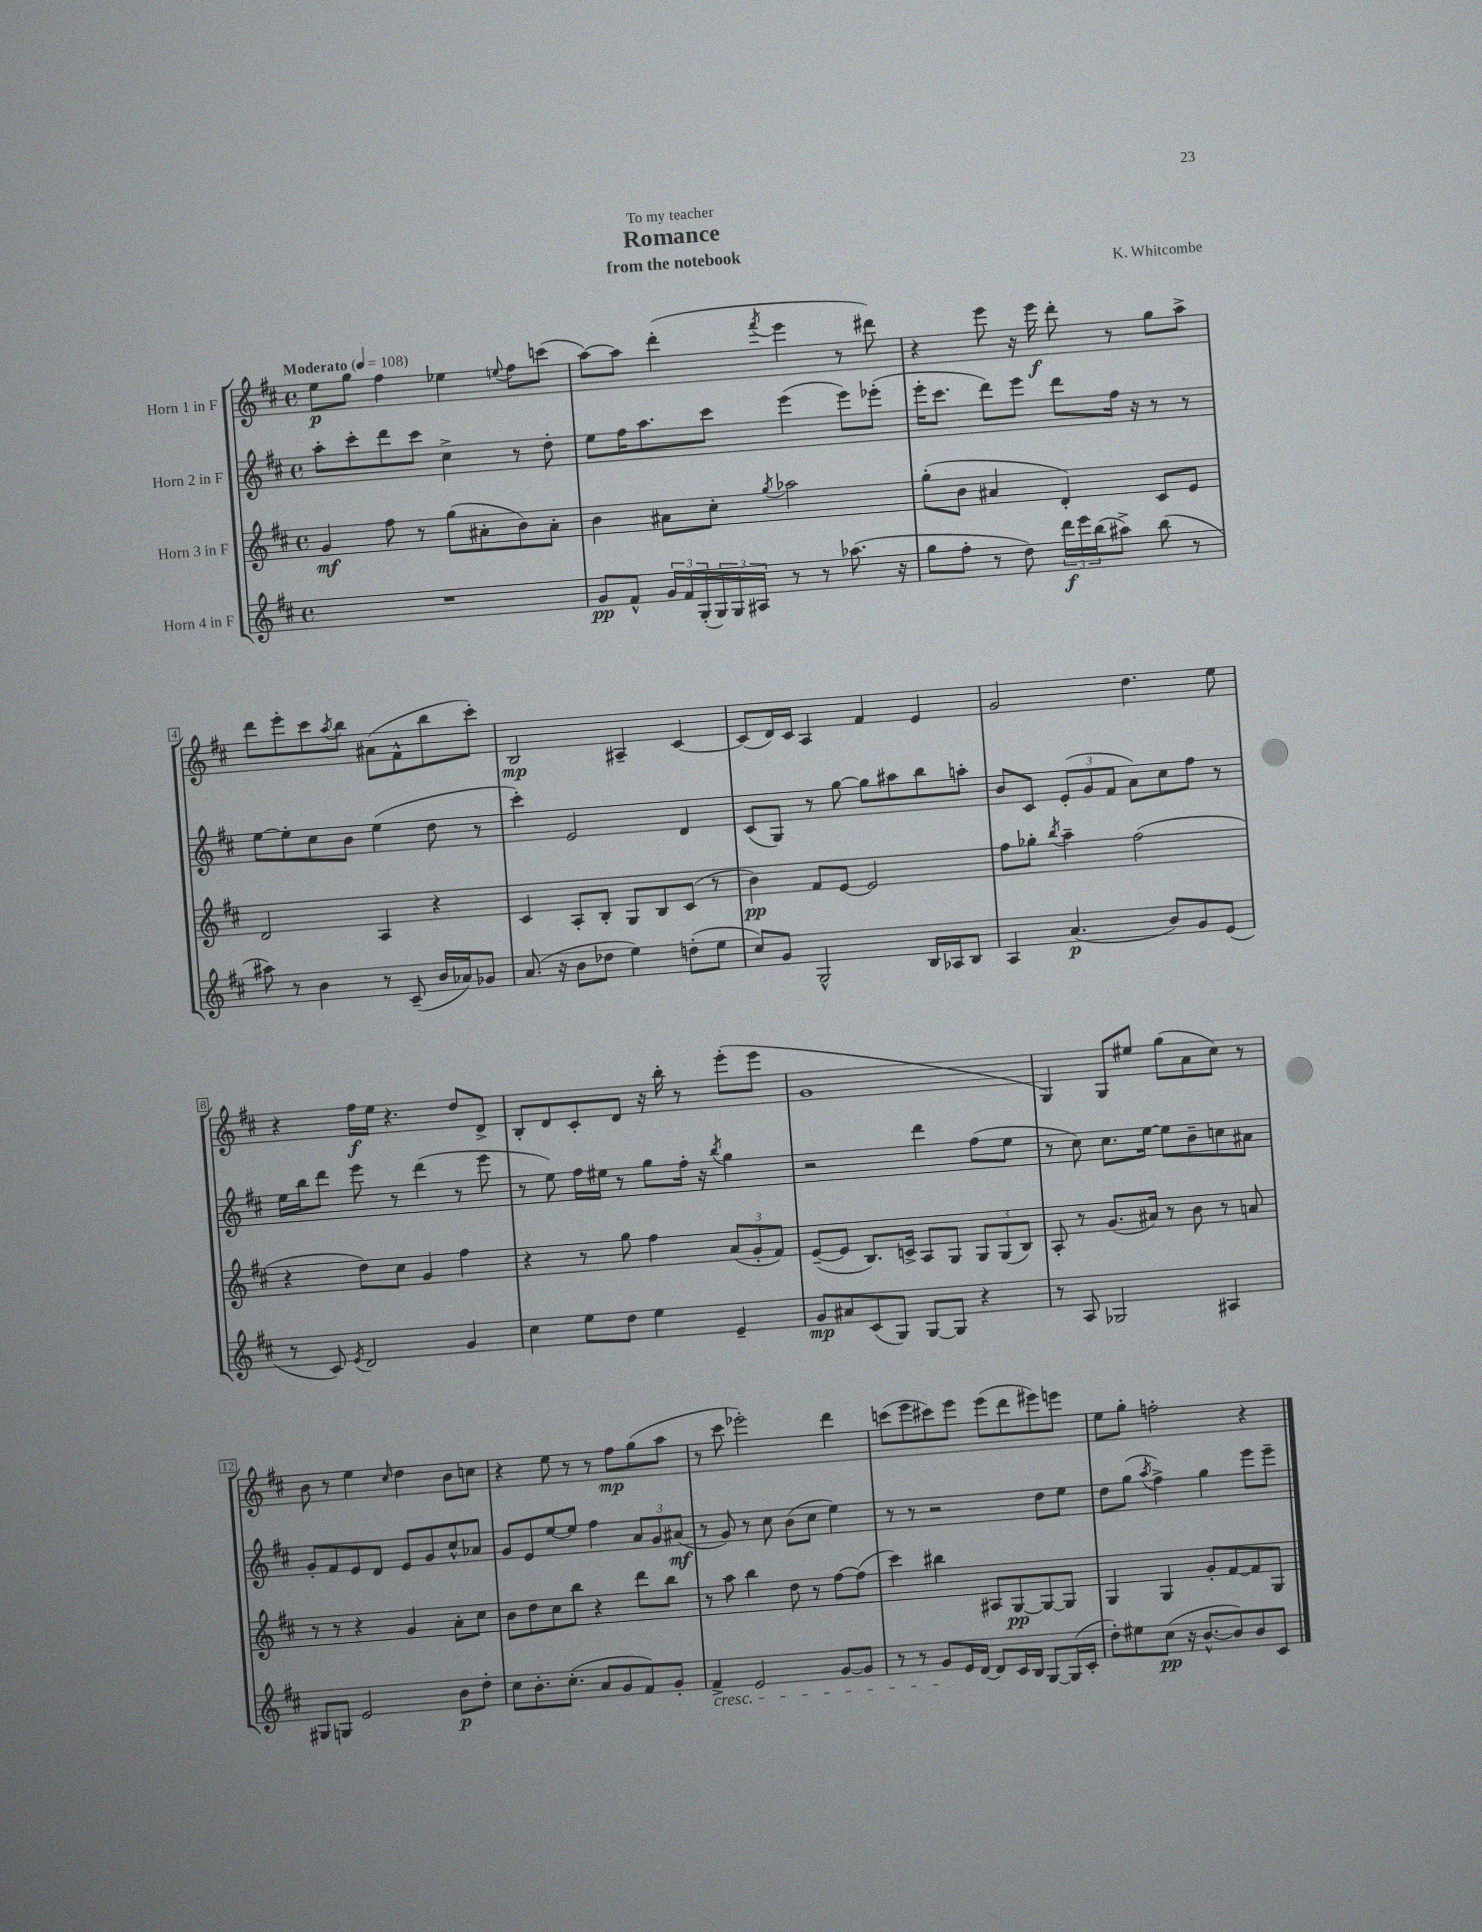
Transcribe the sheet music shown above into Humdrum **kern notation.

**kern	**kern	**kern	**kern
*staff4	*staff3	*staff2	*staff1
*clefG2	*clefG2	*clefG2	*clefG2
*k[f#c#]	*k[f#c#]	*k[f#c#]	*k[f#c#]
*M4/4	*M4/4	*M4/4	*M4/4
*met(c)	*met(c)	*met(c)	*met(c)
*MM108	*MM108	*MM108	*MM108
1r	4g	8aa'	8ee
.	.	8ccc#'	8gg
.	8ff#	8ddd	4ff#
.	8r	8ccc#	.
.	(8gg	4cc#^	4ee-
.	8a#'	.	.
.	.	.	8qqee
.	8b)	8r	8ff#
.	8a#'	8dd'	(8ccc
=	=	=	=
8g	4b	8ee	[8aa)
8f#^^	.	16ff#	8aa]
.	.	8.aa	.
24g	8a#	.	(4ddd'
24f#	.	.	.
(24G'	.	.	.
24G)	8cc#'	8ccc#	.
24G	.	.	.
24A#	.	.	.
.	8qgg	.	8qfff#
8r	2aa-	(4eee	4eee
8r	.	.	.
(8.aa-	.	8eee)	8r
.	.	(8eee-'	8ddd#)
16r	.	.	.
=	=	=	=
8gg	(8gg'	16eee'	4r
.	.	8.ccc#	.
8ff#'	8b	.	.
8r	4a#	8ddd)	8eee
8dd)	.	8eee	16r
.	.	.	16eee
24ddd	4d')	8ddd	8ddd'
24eee	.	.	.
(24bb	.	.	.
8aa#^)	.	16ff#	8r
.	.	16r	.
(8bb	8c#	8r	8gg
8r	8e	8r	8aa^
=	=	=	=
8aa#)	2d	[8ee	8ddd
8r	.	8ee']	8eee'
4b	.	8cc#	8ccc#
.	.	.	8qaa
.	.	8b	8bb
8r	4A	(4ee	(8a#
(8c#~	.	.	8f#^^
16b	4r	8dd	8bb
16a-)	.	.	.
8g-	.	8r	8ccc#')
=	=	=	=
(8.a	4c#	4ccc#')	2B
16r	.	.	.
8b	8A'	2e	.
8dd-	8B'	.	.
4ee)	8G	.	4A#~
.	8B	.	.
(8dd'	(8c#	4d	[4c#
8ee	8r	.	.
=	=	=	=
8cc#)	4b)	(8c#	(8c#]
8g	.	8G)	16d)
.	.	.	16c#
2G^^	8f#	8r	4A
.	[8e	[8gg	.
.	2e]	8gg]	4f#
.	.	8aa#	.
16B	.	8bb	4e
16A-	.	.	.
8B	.	8aa'	.
=	=	=	=
4A	8ff#	8b	2g
.	8gg-'	8c#	.
.	8qbb	.	.
(4.a	4aa~	(12e'	.
.	.	12g	.
.	.	12f#	.
.	(2ff#	8a)	4.dd
8b)	.	8cc#	.
8g	.	8ff#	.
(8e	.	8r	8ee
=	=	=	=
8r	4r	16ee	4r
.	.	16bb	.
8c#)	.	8ddd	.
8qe	.	.	.
2d	8dd)	8eee	16ff#
.	.	.	16ee
.	8cc#	8r	4.r
.	4g	(4ddd	.
4g	4ff#	8r	8dd
.	.	8eee	8d^
=	=	=	=
4cc#	4r	8r	8B'
.	.	8ee)	8d
8ee	8r	16ff#	8c#'
.	.	16ee#	.
8dd	8gg	8r	8d
4ee	4ff#	8gg	16r
.	.	.	16bb'
.	.	16ff#'	8r
.	.	16r	.
.	.	8qbb	.
4e~	(12a	4gg	(8eee'
.	12g'	.	.
.	.	.	8eee
.	12f#)	.	.
=	=	=	=
8g	([8e~	2r	1g
8a#	8e]	.	.
(8c#	8.B)	.	.
8G)	.	.	.
.	16c^	.	.
[8G	8A	4ddd	.
8G]	8G	.	.
4r	12G	(8ff#	.
.	(12G	.	.
.	.	8ee	.
.	12B)	.	.
=	=	=	=
8r	8A'	8r	4G)
8A	8r	8cc#)	.
2G-	(8.g	8.cc#	8G
.	.	.	8ee#
.	16a#)	[16ee	.
.	8r	8ee]	(8gg
.	8b	8b~	8a
4A#	8r	8cc	8cc#)
.	8a	8a#	8r
=	=	=	=
8G#	8r	8g'	8b
8G	8r	8f#	8r
2e	4r	8e	4ee
.	.	8d	.
.	.	.	16qqcc#
.	4g	8e	4dd
.	.	8g	.
8b	8a'	8cc#^^	8b
8dd'	8cc#	8a-	8cc
=	=	=	=
8cc#	8b	8g	4r
8.b'	8dd	8e	.
.	8cc#	[8ee	8ee
(8.cc#'	.	.	.
.	8bb	8ee]	8r
8a	4r	4ff#	8r
8g	.	.	8ff#
8f#)	8ddd	12a	(8gg
.	.	12g	.
8g'	8bb	.	8aa
.	.	(12a#	.
=	=	=	=
4f#^	8r	8r	8r
.	8aa	8g)	8ccc#
2e	4bb	8r	2eee-')
.	.	8cc#	.
.	8dd	(8b	.
.	8r	8cc#	.
[8g	[8ff#	4ee)	4ddd
8g]	(8ff#]	.	.
=	=	=	=
8r	4ccc#)	8r	(8ccc
8r	.	8r	8eee
8g	4bb#	2r	8ccc#)
16e	.	.	8eee
[16d	.	.	.
8d]	8A#	.	(8eee
16c#	[8G	.	8ddd
16B	.	.	.
[8G	8G_	8dd	8eee#)
(16G]	8G]	8ee	8eee
16c#'	.	.	.
=	=	=	=
8dd')	4G	8dd	8ee
8ee#	.	(8gg	8gg'
.	.	8qaa	.
(8cc#	4G	4ff#^)	2ff'
16r	.	.	.
[8.b^^	.	.	.
.	8g'	4gg	.
8b])	[8f#	.	.
8b	8f#]	8eee	4r
8c#	8G	8eee~	.
==	==	==	==
*-	*-	*-	*-
